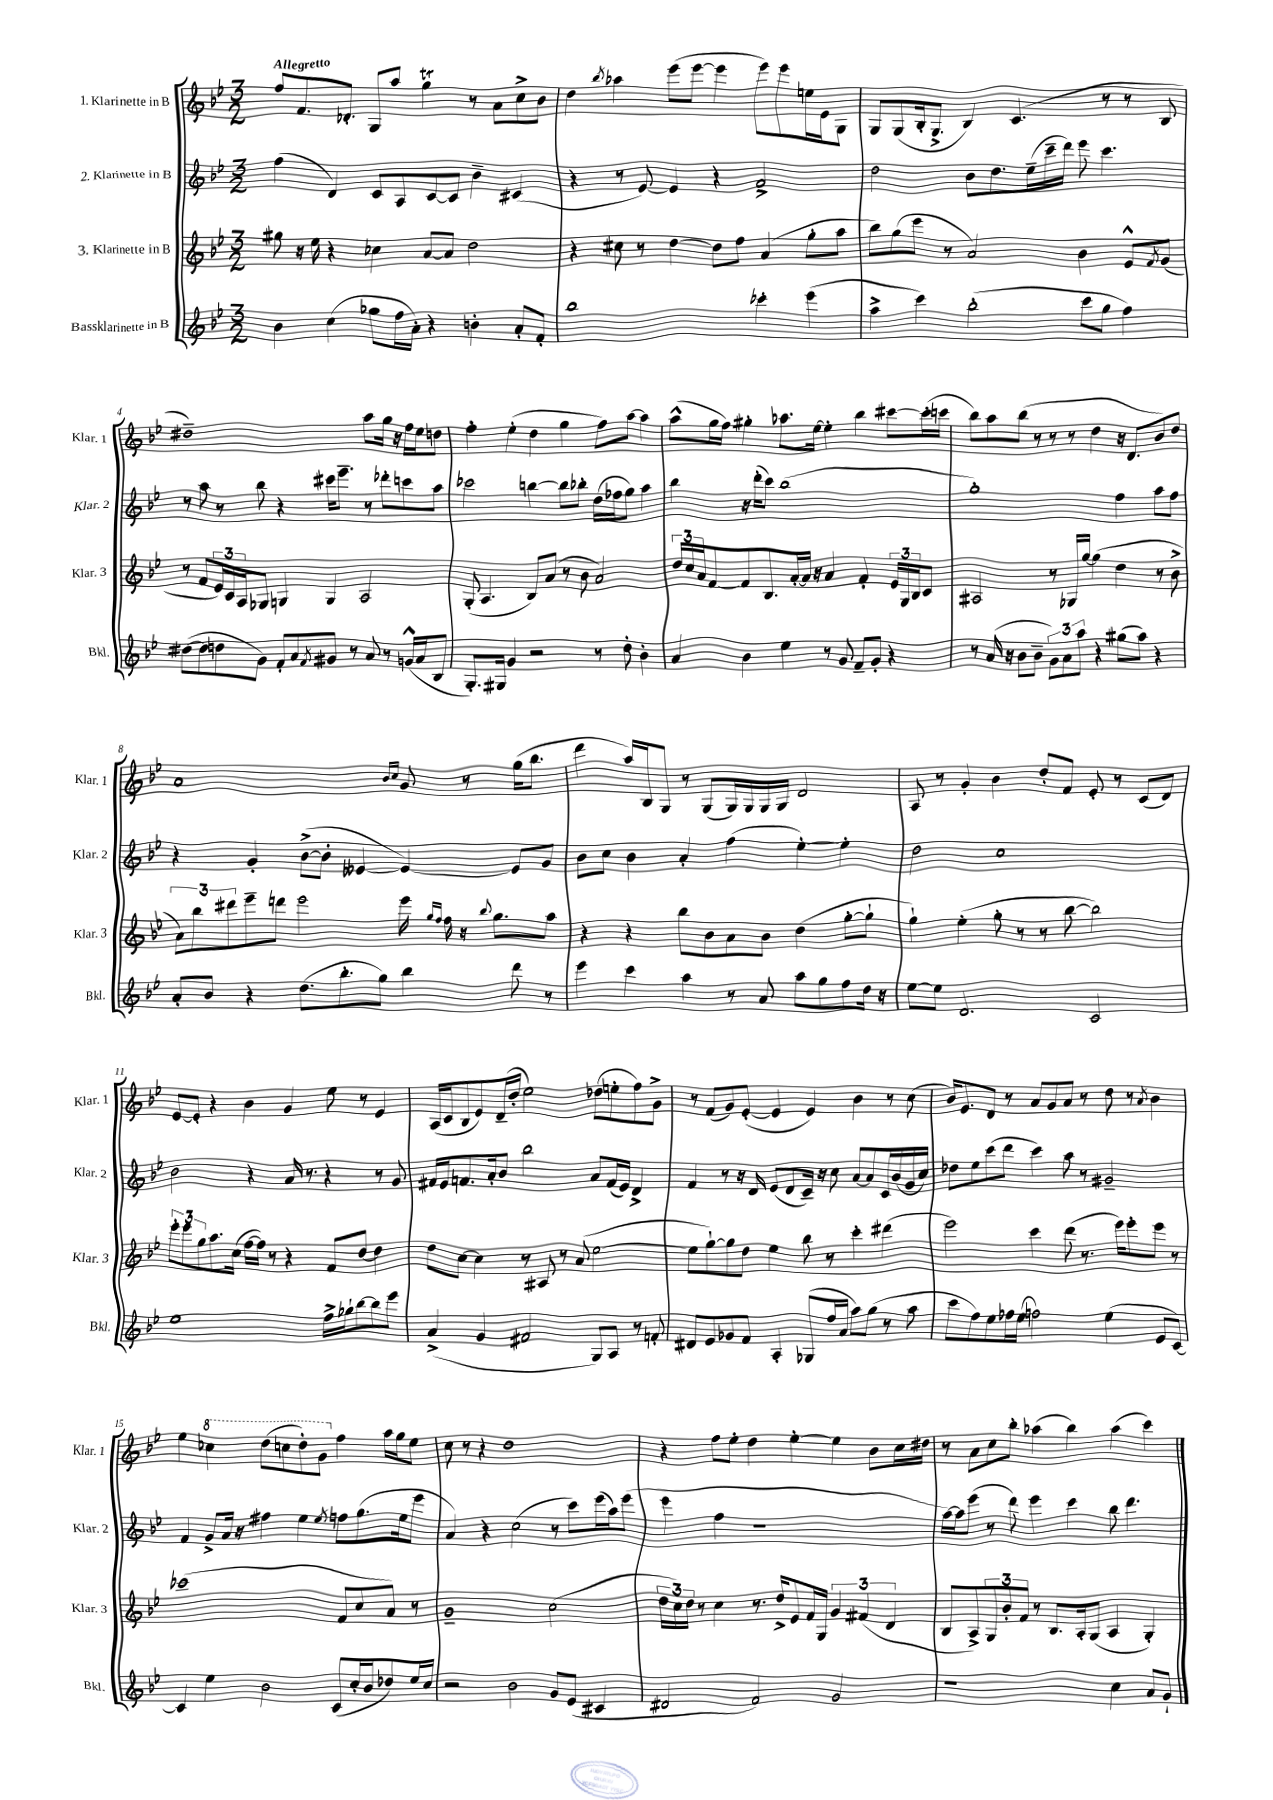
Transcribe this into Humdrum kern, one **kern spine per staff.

**kern	**kern	**kern	**kern
*staff4	*staff3	*staff2	*staff1
*clefG2	*clefG2	*clefG2	*clefG2
*k[b-e-]	*k[b-e-]	*k[b-e-]	*k[b-e-]
*M3/2	*M3/2	*M3/2	*M3/2
4b-	8gg#	(4ff	8ff
.	16r	.	8.f
.	16ee-	.	.
(4cc	4r	4d)	.
.	.	.	8.d-'
8gg-	4cc-	8c	8G
16ff	.	8A	8aa
16a')	.	.	.
4r	[8a	[8c	4gg
.	8a]	8c]	.
4b'	2dd	4b-~	8r
.	.	.	8a
8a'	.	(4c#	8cc^
8f'	.	.	8b-
=	=	=	=
1bb-	4r	4r	4dd
.	.	.	8qbb-
.	8cc#	8r	4aa-
.	8r	[8e-)	.
.	[4dd	4e-]	(8eee-
.	.	.	[8eee-
.	8dd]	4r	4eee-]
.	8ff	.	.
4ccc-'	(4a	2f^	8eee-)
.	.	.	8eee-
(4eee-	8gg'	.	16ee
.	.	.	16e-
.	8aa	.	8G
=	=	=	=
4aa^	8bb-)	2dd	8G
.	(8gg	.	(8G
4ccc)	8eee-	.	16B-'
.	.	.	8.G^
.	8r	.	.
(2bb-'	2a)	8b-	4B-)
.	.	8.dd	.
.	.	.	(4.c
.	.	(16ee-~	.
.	.	16ccc~	.
.	.	16ddd)	.
8ccc	4b-	8eee-	.
8gg	.	4.ccc	8r
4ff)	8e-^^	.	8r
.	8qf	.	.
.	(8g	.	8B-
=	=	=	=
([8dd#	8r	8r	1dd#~)
8dd#]	8f	8aa	.
8dd	24e-)	8r	.
.	24c	.	.
.	24A	.	.
8g)	8G-	8bb-	.
8f'	4G	4r	.
8a	.	.	.
8qf	.	.	.
8g#	4G	16ccc#	.
.	.	8.eee-~	.
8r	.	.	.
8a	2A	8r	8aa
8r	.	8ddd-'	16gg
.	.	.	16r
(16g^^	.	8ccc	16ff
16a	.	.	16ee-
8B-	.	8aa	8dd
=	=	=	=
8.G')	(8G'	2ccc-	4ff'
.	4.A	.	.
16G#	.	.	.
4g	.	.	(4ee-'
2r	8B-)	[4bb	4dd
.	(8a	.	.
.	8r	8bb]	4gg
.	8b-	8bb-'	.
8r	2a)	(16dd	8ff)
.	.	16ff-	.
8dd'	.	8gg)	[8aa
4b-'	.	4aa	4aa]
=	=	=	=
4a	24dd	4bb-	(8aa^^
.	24cc	.	.
.	24a	.	.
.	[8f	.	16gg
.	.	.	16ff)
4b-	8f]	16r	4gg#'
.	.	(16ddd'	.
.	8.B-	8ccc)	.
4ee-	.	(1bb-	8.aa-
.	[16a'	.	.
.	16a]	.	.
.	16r	.	[16ee-
8r	4a	.	4ee-']
8g	.	.	.
8f~	4f'	.	4bb-
8g'	.	.	.
4r	24e-	.	[8ccc#
.	24G	.	.
.	24B-	.	.
.	8c	.	(16ccc#']
.	.	.	16ccc
=	=	=	=
8r	2A#	1gg')	8bb-)
(16a	.	.	8aa
16r	.	.	.
8b-	.	.	(8bb-
8b-~	.	.	8r
12g)	8r	.	8r
12a	.	.	.
.	16G-	.	8r
12aa	.	.	.
.	[16gg	.	.
4r	(4gg]	.	4dd
(8gg#	4dd	4ff	16r
.	.	.	8.d
8aa)	.	.	.
4r	8r	8aa	8b-)
.	8b-^	8ff	8dd
=	=	=	=
8a'	12a)	4r	1a
.	12bb-	.	.
8b-	.	.	.
.	12ddd#	.	.
4r	8eee-~	4g'	.
.	8ddd	.	.
(8.dd	2eee-	([8b-^	.
.	.	8b-']	.
8.bb-'	.	.	.
.	.	[4e--	.
8gg)	.	.	.
.	.	.	16qqb-
.	.	.	16qqcc
4bb-	16eee-	4e--_)	8g
.	16qqgg	.	.
.	16qqff	.	.
.	16ff	.	.
.	16r	.	8r
.	8qqbb-	.	.
.	8.gg	.	.
8ddd	.	8e--]	(16gg
.	.	.	8.bb-
8r	8aa	8g	.
=	=	=	=
4eee-	4r	8b-	4ddd
.	.	8cc	.
4ccc	4r	4b-	16aa)
.	.	.	16B-
.	.	.	8G
4aa	8bb-	4a'	8r
.	8b-	.	(8G
8r	8a	(4ff	16G)
.	.	.	16G
8a	8b-	.	16G
.	.	.	16G
8aa	(4dd	[4ee-')	2d
8gg	.	.	.
8ff	[8gg'	4ee-']	.
16dd	8gg`]	.	.
16r	.	.	.
=	=	=	=
[8ee-	4gg`)	2dd	8A
8ee-]	.	.	8r
2.d	(4ee-'	.	4g'
.	8gg'	1cc	4b-
.	8r	.	.
.	8r	.	8dd'
.	[8bb-	.	8f
2c	2bb-])	.	8e-'
.	.	.	8r
.	.	.	(8c
.	.	.	8d)
=	=	=	=
1ee-	12eee-'	2b-	[8e-
.	12eee-	.	.
.	.	.	8e-']
.	12gg	.	.
.	8.aa	.	4r
.	(16cc	.	.
.	[16ff	4r	4b-
.	16ff])	.	.
.	8r	.	.
.	4r	16a	4g
.	.	8.r	.
16ff^	8f	4r	8ee-
16gg-`	.	.	.
[8bb-	[8dd	.	8r
8bb-]	4dd]	8r	4e-
8eee-	.	8g	.
=	=	=	=
(4a^	8dd	16f#	(16A
.	.	16e-	16c
.	[8cc	8.f	8B-
4g	4cc]	.	8e-)
.	.	16a'	.
.	.	8b-	(16d~
.	.	.	16dd'
2f#	8r	2bb-	2ee-)
.	8A#	.	.
.	8r	.	.
.	(8a	.	.
8G)	[2ee-	8a	(8dd-
8A	.	(16f	8ee'
.	.	16e-)	.
8r	.	4d^	8ff)
8f'	.	.	8g^
=	=	=	=
8d#	8ee-]	4f	8r
8e-	[8gg`)	.	(8f
8g-	8gg]	8r	8g)
8f	8dd	16r	([8e-'
.	.	16d	.
4A'	4ee-	(8e-	4e-]
.	.	8d	.
(8G-	8bb-	16c~)	4e-)
.	.	16r	.
16ff	8r	8cc	.
16a	.	.	.
8aa)	4ccc'	[8a	4b-
(8gg	.	8a]	.
8r	(4ddd#	16c	8r
.	.	(16b-	.
8aa	.	16g	(8cc
.	.	16cc)	.
=	=	=	=
8ccc	2eee-)	8dd-	16b-)
.	.	.	8.e-
8ff)	.	8ee-	.
8ee-	.	(8ccc	8d
16ff-	.	8ddd	8r
(16ee-	.	.	.
2ff)	4ccc	4ccc)	8a
.	.	.	8g
.	(8ddd	8aa	8a
.	8.r	8r	8r
(4ee-	.	2g#~	8dd
.	16eee-)	.	.
.	8eee-'	.	8r
.	.	.	8qa
8e-	8eee-	.	4b-
[8c)	8r	.	.
=	=	=	=
4c]	(1ccc-	4f	4ee-
4ee-	.	8g^	4ccc-
.	.	16a	.
.	.	16r	.
2b-	.	4ff#	(8ddd
.	.	.	8ccc
.	.	4ee-	8ddd')
.	.	.	8gg
.	.	8qee-	.
(8c	8f	8ff	4ff
16cc'	8cc	(8.gg	.
16b-	.	.	.
8dd-)	8a)	.	16aa
.	.	16ee-	16gg
16ee-	8r	8eee-	8ee-
16cc	.	.	.
=	=	=	=
2r	1g~	4a)	8cc
.	.	.	8r
.	.	4r	4r
2b-	.	(2cc	1dd
8g	(2cc	8r	.
(8e-	.	8ccc)	.
4c#	.	(16eee-	.
.	.	16aa)	.
.	.	(8eee-	.
=	=	=	=
2d#	24dd	4eee-	4r
.	24cc)	.	.
.	24dd	.	.
.	8r	.	.
.	4cc	4ff	8ff
.	.	.	8ee-'
2f)	8.r	1r	4dd
.	16dd^	.	.
.	8e-	.	[4ee-'
.	16f	.	.
.	16G	.	.
2g	6g	.	4ee-]
.	(6f#	.	.
.	.	.	8b-
.	6d	.	.
.	.	.	16cc
.	.	.	16dd#
=	=	=	=
1r	8B-	[16aa)	8r
.	.	16aa]	.
.	8A^)	(8eee-	8a
.	12G	8r	8cc
.	12b-'	.	.
.	.	8ddd)	8bb-'
.	12f	.	.
.	8r	4eee-	(4aa-
.	8.B-	.	.
.	.	4ccc	4bb-)
.	16A'	.	.
.	(8G	.	.
4cc	4A	8bb-	(4aa-
.	.	4.ddd	.
8a	4G')	.	4ccc)
8g`	.	.	.
==	==	==	==
*-	*-	*-	*-
